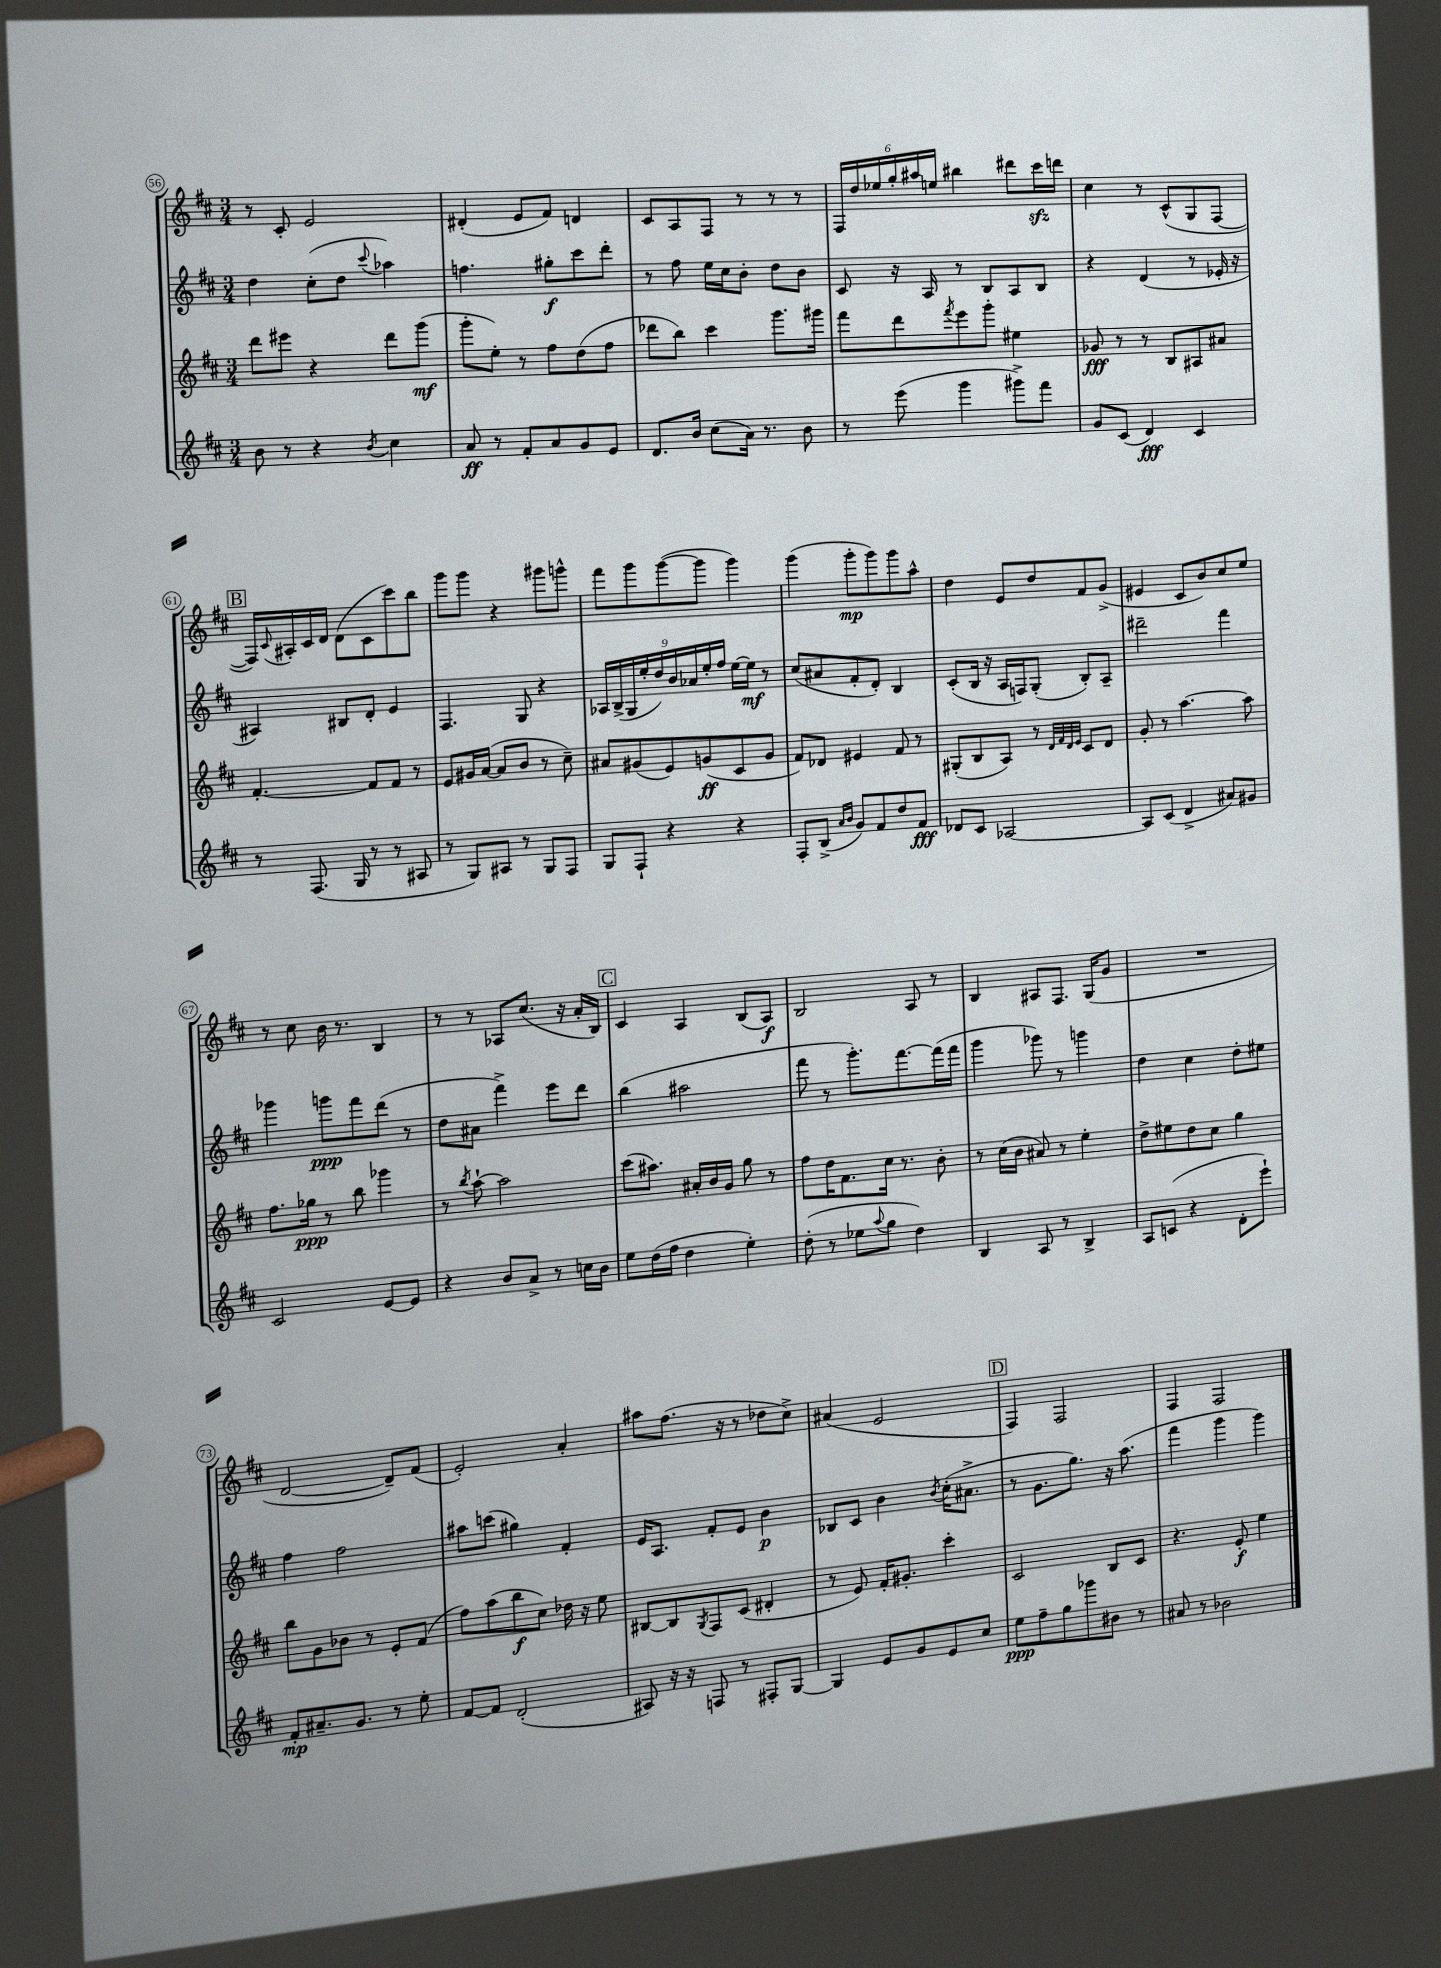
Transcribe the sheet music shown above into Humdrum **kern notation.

**kern	**dynam	**kern	**dynam	**kern	**dynam	**kern	**dynam
*part4	*part4	*part3	*part3	*part2	*part2	*part1	*part1
*staff4	*staff4	*staff3	*staff3	*staff2	*staff2	*staff1	*staff1
*clefG2	*	*clefG2	*	*clefG2	*	*clefG2	*
*k[f#c#]	*	*k[f#c#]	*	*k[f#c#]	*	*k[f#c#]	*
*M3/4	*	*M3/4	*	*M3/4	*	*M3/4	*
=56	=56	=56	=56	=56	=56	=56	=56
8b\	.	8ddd\L	.	4dd\	.	8r	.
8r	.	8eee#X\J	.	.	.	8c#'/	.
4r	.	4r	.	(8cc#'\L	.	2e/	.
.	.	.	.	8dd\J	.	.	.
8qb/	.	.	.	8qqccc#/	.	.	.
4cc#\	.	8ddd\L	.	4aa-X\)	.	.	.
.	.	(8ggg\J	mf	.	.	.	.
=57	=57	=57	=57	=57	=57	=57	=57
8a/	ff	8ggg'\L	.	4.ffn\	.	(4d#X'/	.
8r	.	8ee'\J)	.	.	.	.	.
8f#'/L	.	8r	.	.	.	8e/L	.
8a/	.	8ff#\L	.	8gg#X'\L	f	8f#/J)	.
8g/	.	(8dd\	.	8ccc#\	.	4dn/	.
8e/J	.	8ff#\J	.	8ddd'\J	.	.	.
=58	=58	=58	=58	=58	=58	=58	=58
8.d/L	.	8ddd-X\L	.	8r	.	8c#/L	.
.	.	8bb\J)	.	8ff#\	.	8A/	.
16b/Jk	.	.	.	.	.	.	.
(8cc#\L	.	4ccc#\	.	16ee\LL	.	8F#/J	.
.	.	.	.	16cc#\J	.	.	.
16a\Jk)	.	.	.	8b'\J	.	8r	.
8.r	.	.	.	.	.	.	.
.	.	8.ggg\L	.	8dd\L	.	8r	.
8b\	.	.	.	8b\J	.	8r	.
.	.	16ggg#X\Jk	.	.	.	.	.
=59	=59	=59	=59	=59	=59	=59	=59
8r	.	8fff#\L	.	8c#/	.	24F#/LL	.
.	.	.	.	.	.	24dd/	.
.	.	.	.	.	.	24ee-X/	.
(8eee\	.	8ddd\	.	16r	.	24gg'/	.
.	.	.	.	.	.	24aa#X/	.
.	.	.	.	16A/	.	.	.
.	.	.	.	.	.	24een/JJ	.
.	.	8qfff#/	.	.	.	.	.
4ggg\	.	8eee\	.	8r	.	4bb#X\	.
.	.	8ggg'\J	.	8B/L	.	.	.
8ggg#X^\L)	.	4ee#X\	.	8A/	.	8ddd#X\L	.
8fff#\J	.	.	.	8B/J	.	16ccc#zz\L	.
.	.	.	.	.	.	16dddn\JJ	.
=60	=60	=60	=60	=60	=60	=60	=60
8g/L	.	8g-X/	fff	4r	.	4cc#\	.
(8c#/J	.	8r	.	.	.	.	.
4d/)	fff	8r	.	(4d/	.	8r	.
.	.	8B/L	.	.	.	(8c#^^/L	.
4c#/	.	8A#X/	.	8r	.	8G/	.
.	.	8a#X/J	.	16e-X'/	.	[8F#/J	.
.	.	.	.	16r	.	.	.
!!LO:LB:g=z
!!LO:REH:place=s1:t=B
=61	=61	=61	=61	=61	=61	=61	=61
8r	.	[4.f#'/	.	4A#X/)	.	16F#/LL])	.
.	.	.	.	.	.	8qqc#/	.
.	.	.	.	.	.	16A#X'/	.
(8.F#/	.	.	.	.	.	16c#/	.
.	.	.	.	.	.	16d/JJ	.
.	.	.	.	8B#X/L	.	(8d\L	.
16G/	.	.	.	.	.	.	.
8r	.	8f#/L]	.	8d'/J	.	8c#\	.
8r	.	8f#/J	.	4e/	.	8ccc#\)	.
8A#X/	.	8r	.	.	.	8bb\J	.
=62	=62	=62	=62	=62	=62	=62	=62
8r	.	8e/L	.	4.F#/	.	8ggg\L	.
8G/L)	.	16g#X/L	.	.	.	8ggg\J	.
.	.	([16a/JJ	.	.	.	.	.
8A#X/J	.	8a/L]	.	.	.	4r	.
8r	.	8b/J	.	8G/	.	.	.
8G/L	.	8r	.	4r	.	8ggg#X\L	.
8F#/J	.	8cc#~\)	.	.	.	8gggn^^\J	.
=63	=63	=63	=63	=63	=63	=63	=63
8G/L	.	8a#X/L	.	18A-X/LL	.	8fff#\L	.
.	.	.	.	(18B^/	.	.	.
.	.	.	.	18G/	.	.	.
8F#`/J	.	(8g#X/	.	.	.	8ggg\	.
.	.	.	.	18ee'/	.	.	.
.	.	.	.	18dd/)	.	.	.
4r	.	8e/)	.	.	.	([8ggg\	.
.	.	.	.	18b/	.	.	.
.	.	.	.	18a-X/	.	.	.
.	.	(8gn/	ff	.	.	8ggg\J]	.
.	.	.	.	18ee'/	.	.	.
.	.	.	.	18ff#/JJ	.	.	.
4r	.	8c#/	.	[16ee\LL	.	4ggg\)	.
.	.	.	.	16ee\JJ]	mf	.	.
.	.	8g/J	.	8r	.	.	.
=64	=64	=64	=64	=64	=64	=64	=64
8F#'/L	.	8f#/L)	.	(8cc#/L	.	(4ggg\	.
(8B^/J	.	8d-X/J	.	8a#X/	.	.	.
16qqa/LL	.	.	.	.	.	.	.
16qqb/JJ	.	.	.	.	.	.	.
8g/L)	.	4e#X/	.	8f#'/	.	8ggg'\L	mp
8f#/	.	.	.	8d'/J)	.	8ggg\)	.
8dd/	.	8f#/	.	4B/	.	8ggg\	.
8f#/J	fff	8r	.	.	.	8aa^^\J	.
=65	=65	=65	=65	=65	=65	=65	=65
8d-X/L	.	(8G#X'/L	.	(8c#'/L	.	4dd\	.
8c#/J	.	8B/	.	16B/Jk	.	.	.
.	.	.	.	16r	.	.	.
[2A-X/	.	8A/J)	.	16A/LL	.	8e/L	.
.	.	.	.	16Fn/J)	.	.	.
.	.	8r	.	(8G'/J	.	8dd/	.
.	.	32qqd/LLL	.	.	.	.	.
.	.	32qqf#/	.	.	.	.	.
.	.	32qqd/	.	.	.	.	.
.	.	32qqe/JJJ	.	.	.	.	.
.	.	8c#/L	.	8B'/L)	.	8f#/	.
.	.	8d/J	.	8A~/J	.	(8g^/J	.
=66	=66	=66	=66	=66	=66	=66	=66
8A-/L]	.	8g'/	.	2ddd#X~\	.	4e#X/	.
(8c#/J	.	8r	.	.	.	.	.
4d^/	.	[4.aa\	.	.	.	8c#/L	.
.	.	.	.	.	.	8b/)	.
8a#X/L)	.	.	.	4fff#\	.	8cc#/	.
8g#X/J	.	8aa\]	.	.	.	8ee/J	.
!!LO:LB:g=z
=67	=67	=67	=67	=67	=67	=67	=67
2c#/	.	8.ff#\L	.	4ggg-X\	.	8r	.
.	.	.	.	.	.	8cc#\	.
.	.	16gg-X\Jk	ppp	.	.	.	.
.	.	8r	.	8gggn\L	ppp	16b\	.
.	.	.	.	.	.	8.r	.
.	.	8bb\	.	8fff#\	.	.	.
[8e/L	.	4ggg-X\	.	(8ddd\J	.	4B/	.
8e/J]	.	.	.	8r	.	.	.
=68	=68	=68	=68	=68	=68	=68	=68
4r	.	8r	.	8dd\L	.	8r	.
.	.	8qbb/	.	.	.	.	.
.	.	[8aa`\	.	8a#X\J	.	8r	.
8b/L	.	2aa\]	.	4fff#^\)	.	8A-X/L	.
8a^/J	.	.	.	.	.	(8.cc#/J	.
8r	.	.	.	8eee\L	.	.	.
.	.	.	.	.	.	16r	.
16ccn\LL	.	.	.	8ddd\J	.	16a'/LL	.
16b\JJ	.	.	.	.	.	16B/JJ)	.
!!LO:REH:place=s1:t=C
=69	=69	=69	=69	=69	=69	=69	=69
8ee\L	.	(8ccc#\L	.	(4bb\	.	4c#/	.
(16dd\L	.	8.aa#X\J)	.	.	.	.	.
16ff#\JJ	.	.	.	.	.	.	.
4dd\	.	.	.	2aa#X\	.	4A/	.
.	.	16a#X'/LL	.	.	.	.	.
.	.	16b/	.	.	.	.	.
.	.	16g/JJ	.	.	.	.	.
4ee'\)	.	8gg\	.	.	.	(8B/L	.
.	.	8r	.	.	.	8A/J)	f
=70	=70	=70	=70	=70	=70	=70	=70
(8dd'\	.	8ff#\L	.	8fff#\	.	2B/	.
8r	.	16dd\K	.	8r	.	.	.
.	.	8.f#\	.	.	.	.	.
8ee-X\L	.	.	.	8.ggg'\L)	.	.	.
8qqaa/	.	.	.	.	.	.	.
8gg\J	.	16cc#\Jk	.	.	.	.	.
.	.	8.r	.	[8.fff#\	.	.	.
4dd\)	.	.	.	.	.	8A/	.
.	.	8b'\	.	(16fff#\L]	.	8r	.
.	.	.	.	16fff#\JJ	.	.	.
=71	=71	=71	=71	=71	=71	=71	=71
4B/	.	8r	.	4ggg\	.	4B/	.
.	.	(16cc#\LL	.	.	.	.	.
.	.	16b\JJ	.	.	.	.	.
8A/	.	8a#X/)	.	8ggg-X\)	.	8A#X/L	.
8r	.	8r	.	8r	.	8.F#/J	.
4B^/	.	4ee'\	.	4gggn\	.	.	.
.	.	.	.	.	.	(16G/KL	.
.	.	.	.	.	.	8g/J	.
=72	=72	=72	=72	=72	=72	=72	=72
8A/L	.	8dd^\L	.	4dd\	.	2.r	.
(8cn/J	.	8ee#X\	.	.	.	.	.
4r	.	8dd\	.	4cc#\	.	.	.
.	.	8cc#\J	.	.	.	.	.
8d'\L	.	4gg\	.	8dd'\L	.	.	.
8eee`\J)	.	.	.	8ee#X\J	.	.	.
!!LO:LB:g=z
=73	=73	=73	=73	=73	=73	=73	=73
8f#'/L	mp	8bb\L	.	4ff#\	.	[2d/	.
8.a#X~/	.	8g\	.	.	.	.	.
.	.	8b-X\J	.	2ff#\	.	.	.
8.g/J	.	.	.	.	.	.	.
.	.	8r	.	.	.	.	.
8r	.	8e'/L	.	.	.	8d~/L])	.
8ee'\	.	(8f#/J	.	.	.	(8f#/J	.
=74	=74	=74	=74	=74	=74	=74	=74
[8f#/L	.	8ff#\L)	.	8aa#X\L	.	2e'/)	.
8f#/J]	.	(8aa\	.	(8cccn\J	.	.	.
(2d'/	.	8bb\	f	4gg#X\)	.	.	.
.	.	8cc#\J)	.	.	.	.	.
.	.	16dd-X\	.	4f#'/	.	4a'/	.
.	.	16r	.	.	.	.	.
.	.	8ee\	.	.	.	.	.
=75	=75	=75	=75	=75	=75	=75	=75
8A#X/)	.	[8B#X/L	.	16e/KL	.	8aa#X\L	.
.	.	.	.	8.A/J	.	.	.
16r	.	8B#/]	.	.	.	(8.ff#\J	.
16r	.	.	.	.	.	.	.
.	.	8qG/	.	.	.	.	.
8Fn/	.	8F#/	.	8f#'/L	.	.	.
.	.	.	.	.	.	16r	.
8r	.	(8c#/J	.	8e/J	.	8r	.
8F#X'/L	.	4d#X'/	.	4b\	p	8dd-X\L	.
[8G/J	.	.	.	.	.	8cc#^\J)	.
=76	=76	=76	=76	=76	=76	=76	=76
4G/]	.	8r	.	8B-X/L	.	(4a#X/	.
.	.	8e/)	.	8c#/J	.	.	.
8e/L	.	16f#'/KL	.	4b\	.	2e/	.
.	.	8.g#X'/J	.	.	.	.	.
8g/	.	.	.	.	.	.	.
.	.	.	.	8qb/	.	.	.
8e/	.	4ccc#'\	.	(16cc#'\KL	.	.	.
.	.	.	.	8.a#X^\J	.	.	.
8cc#/J	.	.	.	.	.	.	.
!!LO:REH:place=s1:t=D
=77	=77	=77	=77	=77	=77	=77	=77
8ee\L	ppp	2c#/	.	8r	.	4F#/)	.
8ff#~\	.	.	.	8.g\L	.	.	.
8gg\	.	.	.	.	.	2F#/	.
.	.	.	.	8.gg\J)	.	.	.
8ggg-X\	.	.	.	.	.	.	.
8b#X\J	.	8B/L	.	16r	.	.	.
.	.	.	.	(8.aa\	.	.	.
8r	.	8c#/J	.	.	.	.	.
=78	=78	=78	=78	=78	=78	=78	=78
8a#X/	.	4.r	.	4fff#\	.	4F#/	.
8r	.	.	.	.	.	.	.
2b-X\	.	.	.	4ggg\	.	2F#/	.
.	.	8e'/	f	.	.	.	.
.	.	4ee\	.	4ggg\)	.	.	.
==	==	==	==	==	==	==	==
*-	*-	*-	*-	*-	*-	*-	*-
